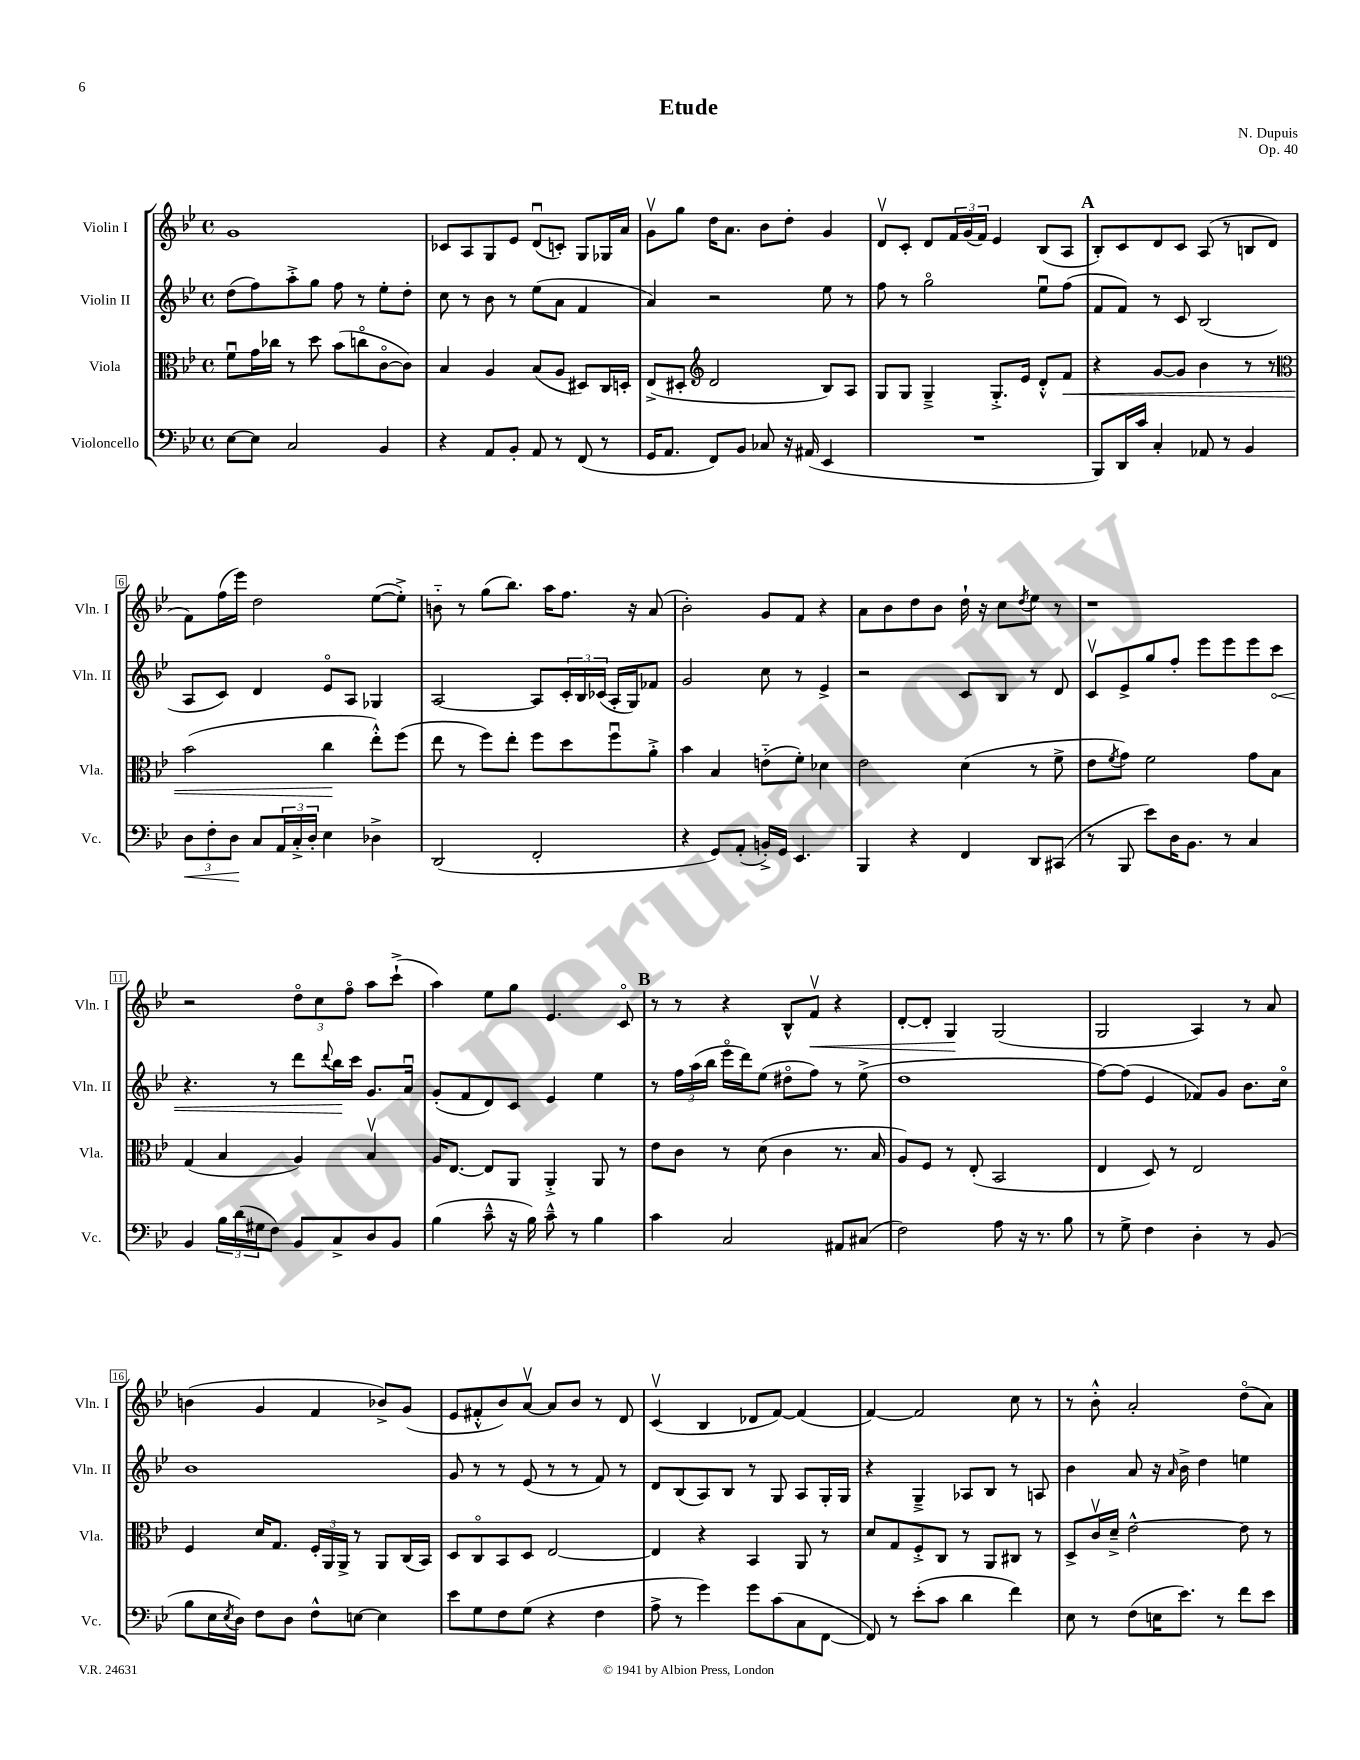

**kern	**dynam	**kern	**dynam	**kern	**dynam	**kern	**dynam
*part4	*part4	*part3	*part3	*part2	*part2	*part1	*part1
*staff4	*staff4	*staff3	*staff3	*staff2	*staff2	*staff1	*staff1
*I"Violoncello	*	*I"Viola	*	*I"Violin II	*	*I"Violin I	*
*I'Vc.	*	*I'Vla.	*	*I'Vln. II	*	*I'Vln. I	*
*clefF4	*	*clefC3	*	*clefG2	*	*clefG2	*
*k[b-e-]	*	*k[b-e-]	*	*k[b-e-]	*	*k[b-e-]	*
*M4/4	*	*M4/4	*	*M4/4	*	*M4/4	*
*met(c)	*	*met(c)	*	*met(c)	*	*met(c)	*
=1	=1	=1	=1	=1	=1	=1	=1
[8E-\L	.	8fu\L	.	(8dd\L	.	1g	.
8E-\J]	.	16g\L	.	8ff\)	.	.	.
.	.	16cc-X\JJ	.	.	.	.	.
2C/	.	8r	.	8aa'^\	.	.	.
.	.	8dd\	.	8gg\J	.	.	.
.	.	(8b-\L	.	8ff\	.	.	.
.	.	8ccn\	.	8r	.	.	.
4BB-/	.	[8c\	.	8ee-'\L	.	.	.
.	.	8c\J])	.	8dd'\J	.	.	.
=2	=2	=2	=2	=2	=2	=2	=2
4r	.	4B-/	.	8cc\	.	8c-X/L	.
.	.	.	.	8r	.	8A/	.
8AA/L	.	4A/	.	8b-\	.	8G/	.
8BB-'/J	.	.	.	8r	.	8e-/J	.
8AA/	.	(8B-/L	.	(8ee-\L	.	(8du/L	.
8r	.	8A/J	.	8a\J	.	8cn'/J)	.
(8FF/	.	8D#X/L)	.	4f/	.	8G/L	.
8r	.	16C/L	.	.	.	16G-X/L	.
.	.	16Dn'/JJ	.	.	.	16a/JJ	.
=3	=3	=3	=3	=3	=3	=3	=3
16GG/KL	.	(8E-^/L	.	4a/)	.	8gv\L	.
8.AA/J	.	.	.	.	.	.	.
.	.	8D#X'/J	.	.	.	8gg\J	.
*	*	*clefG2	*	*	*	*	*
8FF/L)	.	2d/	.	2r	.	16dd\KL	.
.	.	.	.	.	.	8.a\J	.
8BB-/J	.	.	.	.	.	.	.
8C-X/	.	.	.	.	.	8b-\L	.
16r	.	.	.	.	.	8dd'\J	.
(16AA#X/	.	.	.	.	.	.	.
4EE-/	.	8B-/L)	.	8ee-\	.	4g/	.
.	.	8A/J	.	8r	.	.	.
=4	=4	=4	=4	=4	=4	=4	=4
1r	.	8G/L	.	8ff\	.	8dv/L	.
.	.	8G/J	.	8r	.	8c'/J	.
.	.	4G~^/	.	2gg\	.	8d/L	.
.	.	.	.	.	.	24f/L	.
.	.	.	.	.	.	(24g/	.
.	.	.	.	.	.	24f/JJ)	.
.	.	8.G'^/L	.	.	.	4e-/	.
.	.	16e-/Jk	.	.	.	.	.
.	.	8d'^^/L	.	8ee-u\L	.	(8B-/L	.
!	!	!	!LO:HP:b	!	!	!	!
.	.	8f/J	<	(8ff\J	.	8A/J	.
!!LO:REH:place=s1:t=A
=5	=5	=5	=5	=5	=5	=5	=5
8BBB-/L)	.	4r	.	8f/L	.	8B-'/L)	.
16DD/L	.	.	.	8f/J)	.	8c/	.
16c/JJ	.	.	.	.	.	.	.
4C'/	.	[8g/L	.	8r	.	8d/	.
.	.	8g/J]	.	8c/	.	8c/J	.
8AA-X/	.	4b-\	.	(2B-/	.	(8A/	.
8r	.	.	.	.	.	8r	.
4BB-/	.	8r	.	.	.	8Bn/L	.
.	.	8r	.	.	.	8d/J	.
!!LO:LB:g=z
=6	=6	=6	=6	=6	=6	=6	=6
*	*	*clefC3	*	*	*	*	*
!	!LO:HP:b	!	!	!	!	!	!
12D\L	<	(2b-\	.	8A/L	.	8f\L)	.
12F'\	.	.	.	.	.	.	.
.	.	.	.	8c/J)	.	(16ff\L	.
12D\J	.	.	.	.	.	.	.
.	.	.	.	.	.	16eee-\JJ)	.
8C/L	[	.	.	4d/	.	2dd\	.
24AA/L	.	.	.	.	.	.	.
24C'^/	.	.	.	.	.	.	.
24D'/JJ	.	.	.	.	.	.	.
4E-\	.	4cc\	.	8e-/L	.	.	.
.	.	.	.	8A/J	.	.	.
4D-X^\	.	8ee-'^^\L)	[	4G-X/	.	([8ee-\L	.
.	.	(8ff\J	.	.	.	8ee-'^\J])	.
=7	=7	=7	=7	=7	=7	=7	=7
(2DD/	.	8ee-\	.	[2A/	.	8bn\	.
.	.	8r	.	.	.	8r	.
.	.	8ff\L)	.	.	.	(8gg\L	.
.	.	8ee-'\J	.	.	.	8.bb-\J)	.
2FF'/	.	8ff\L	.	8A/L]	.	.	.
.	.	.	.	.	.	16aa\KL	.
.	.	8dd\	.	24c'/L	.	8.ff\J	.
.	.	.	.	24B-/	.	.	.
.	.	.	.	(24c-X/JJ	.	.	.
.	.	8ffu\	.	16A'/LL	.	.	.
.	.	.	.	16G/J)	.	16r	.
.	.	8a'^\J	.	8f-X/J	.	(8a/	.
=8	=8	=8	=8	=8	=8	=8	=8
4r	.	4b-\	.	2g/	.	2b-'\)	.
8GG/L)	.	4B-/	.	.	.	.	.
(8AA'/J	.	.	.	.	.	.	.
16BBn'^/LL)	.	(8en\L	.	8cc\	.	8g/L	.
16GG/JJ	.	.	.	.	.	.	.
4.EE-/	.	8f'\J)	.	8r	.	8f/J	.
.	.	4d-X\	.	4e-^/	.	4r	.
=9	=9	=9	=9	=9	=9	=9	=9
4BBB-/	.	2e-\	.	2r	.	8a\L	.
.	.	.	.	.	.	8b-\	.
4r	.	.	.	.	.	8dd\	.
.	.	.	.	.	.	8b-\J	.
4FF/	.	(4d\	.	8c/L	.	16dd`\	.
.	.	.	.	.	.	16r	.
.	.	.	.	8B-/J	.	8cc\L	.
.	.	.	.	.	.	8qdd/	.
8DD/L	.	8r	.	8r	.	8ee-\J	.
(8CC#X/J	.	8f^\	.	8d/	.	8r	.
=10	=10	=10	=10	=10	=10	=10	=10
8r	.	8e-\L	.	8cv/L	.	1r	.
.	.	8qf/	.	.	.	.	.
8BBB-/	.	8g\J)	.	8e-^/	.	.	.
8e-\L)	.	2f\	.	8gg/	.	.	.
16D\K	.	.	.	8ff'/J	.	.	.
8.BB-\J	.	.	.	.	.	.	.
.	.	.	.	8eee-\L	.	.	.
8r	.	.	.	8eee-\	.	.	.
4C/	.	8g\L	.	8eee-\	.	.	.
!	!	!	!	!	!LO:HP:b	!	!
.	.	8B-\J	.	8ccc\J	<	.	.
!!LO:LB:g=z
=11	=11	=11	=11	=11	=11	=11	=11
4BB-/	.	(4G/	.	4.r	.	2r	.
24B-\LL	.	4B-/	.	.	.	.	.
(24d\	.	.	.	.	.	.	.
24G#X\J	.	.	.	.	.	.	.
8F\J)	.	.	.	8r	.	.	.
8BB-/L	.	4A/)	.	8ddd\L	.	12dd\L	.
.	.	.	.	.	.	12cc\	.
.	.	.	.	8qqddd/	.	.	.
8C^/	.	.	.	16bb-\L	.	.	.
.	.	.	.	.	.	12ff\J	.
.	.	.	.	16ccc\JJ	[	.	.
8D/	.	4B-v/	.	8.g/L	.	8aa\L	.
8BB-/J	.	.	.	.	.	(8ccc`^\J	.
.	.	.	.	16au/Jk	.	.	.
=12	=12	=12	=12	=12	=12	=12	=12
(4B-\	.	16A/KL	.	(8g'/L	.	4aa\)	.
.	.	[8.E-/J	.	.	.	.	.
.	.	.	.	8f/	.	.	.
8c~^^\	.	8E-/L]	.	8d/)	.	8ee-\L	.
16r	.	8AA/J	.	8c/J	.	8gg\J	.
16B-\)	.	.	.	.	.	.	.
8c~^^\	.	4AA'^/	.	4e-/	.	4.e-/	.
8r	.	.	.	.	.	.	.
4B-\	.	8AA/	.	4ee-\	.	.	.
.	.	8r	.	.	.	8c/	.
!!LO:REH:place=s1:t=B
=13	=13	=13	=13	=13	=13	=13	=13
4c\	.	8e-\L	.	8r	.	8r	.
.	.	8c\J	.	24ff\LL	.	8r	.
.	.	.	.	(24aa\	.	.	.
.	.	.	.	24bb-\JJ	.	.	.
2C/	.	8r	.	16eee-\LL	.	4r	.
.	.	.	.	16ddd\J)	.	.	.
.	.	(8d\	.	(8ee-\J	.	.	.
.	.	4c\	.	8dd#X\L	.	8B-^^/L	.
!	!	!	!	!	!	!	!LO:HP:b
.	.	.	.	8ff\J)	.	8fv/J	<
8AA#X/L	.	8.r	.	8r	.	4r	.
(8C#X/J	.	.	.	(8ee-^\	.	.	.
.	.	16B-/	.	.	.	.	.
=14	=14	=14	=14	=14	=14	=14	=14
2F\)	.	8A/L)	.	1dd	.	[8d'/L	.
.	.	8F/J	.	.	.	8d'/J]	.
.	.	8r	.	.	.	4G/	.
.	.	(8E-'/	.	.	.	.	.
8A\	.	2BB-/	.	.	.	(2G/	[
16r	.	.	.	.	.	.	.
8.r	.	.	.	.	.	.	.
8B-\	.	.	.	.	.	.	.
=15	=15	=15	=15	=15	=15	=15	=15
8r	.	4E-/	.	[8ff\L)	.	2G/	.
8G^\	.	.	.	(8ff\J]	.	.	.
4F\	.	8D/)	.	4e-/	.	.	.
.	.	8r	.	.	.	.	.
4D'\	.	2E-/	.	8f-X/L)	.	4A/)	.
.	.	.	.	8g/J	.	.	.
8r	.	.	.	8.b-\L	.	8r	.
(8BB-/	.	.	.	.	.	8a/	.
.	.	.	.	16cc\Jk	.	.	.
!!LO:LB:g=z
=16	=16	=16	=16	=16	=16	=16	=16
8B-\L	.	4F/	.	1b-	.	(4bn\	.
16E-\L	.	.	.	.	.	.	.
8qE-/	.	.	.	.	.	.	.
16D\JJ)	.	.	.	.	.	.	.
8F\L	.	16d/KL	.	.	.	4g/	.
.	.	8.G/J	.	.	.	.	.
8D\J	.	.	.	.	.	.	.
8F^^\L	.	24F'/LL	.	.	.	4f/	.
.	.	24AA/	.	.	.	.	.
.	.	24AA^/JJ	.	.	.	.	.
[8En\J	.	8r	.	.	.	.	.
4E\]	.	8AA/L	.	.	.	8b-X^/L)	.
.	.	(16C/L	.	.	.	(8g/J	.
.	.	16BB-/JJ)	.	.	.	.	.
=17	=17	=17	=17	=17	=17	=17	=17
8e-\L	.	8D/L	.	8g/	.	8e-/L	.
8G\	.	8C/	.	8r	.	8f#X'^^/	.
8F\	.	8BB-/	.	8r	.	8b-/)	.
(8G\J	.	8D/J	.	(8e-/	.	[8av/J	.
4r	.	[2E-/	.	8r	.	8a/L]	.
.	.	.	.	8r	.	8b-/J	.
4F\	.	.	.	8f/)	.	8r	.
.	.	.	.	8r	.	8d/	.
=18	=18	=18	=18	=18	=18	=18	=18
8A^\	.	4E-/]	.	8d/L	.	(4cv/	.
8r	.	.	.	(8B-/	.	.	.
4g\)	.	4r	.	8A/)	.	4B-/	.
.	.	.	.	8B-/J	.	.	.
8g\L	.	4BB-/	.	8r	.	8d-X/L	.
(8c\	.	.	.	8G/	.	[8f/J)	.
8C\	.	8AA/	.	8A/L	.	(4f/]	.
[8FF\J	.	8r	.	16G'/L	.	.	.
.	.	.	.	16G/JJ	.	.	.
=19	=19	=19	=19	=19	=19	=19	=19
8FF/])	.	8d/L	.	4r	.	[4f/)	.
8r	.	8G/	.	.	.	.	.
(8e-'\L	.	8F'^/	.	4G~^/	.	2f/]	.
8c\J	.	8C/J	.	.	.	.	.
4d\	.	8r	.	8A-X/L	.	.	.
.	.	8AA/L	.	8B-/J	.	.	.
4f\)	.	8C#X/J	.	8r	.	8cc\	.
.	.	8r	.	8An/	.	8r	.
=20	=20	=20	=20	=20	=20	=20	=20
8E-\	.	8D^/L	.	4b-\	.	8r	.
8r	.	16cv/L	.	.	.	8b-'^^\	.
.	.	16d~^/JJ	.	.	.	.	.
(8F\L	.	[2e-^^\	.	8a/	.	2a'/	.
16En\K	.	.	.	16r	.	.	.
.	.	.	.	16qqa/	.	.	.
8.e-\J)	.	.	.	16b-^\	.	.	.
.	.	.	.	4dd\	.	.	.
8r	.	.	.	.	.	.	.
8f\L	.	8e-\]	.	4een\	.	(8dd\L	.
8e-\J	.	8r	.	.	.	8a\J)	.
==	==	==	==	==	==	==	==
*-	*-	*-	*-	*-	*-	*-	*-
